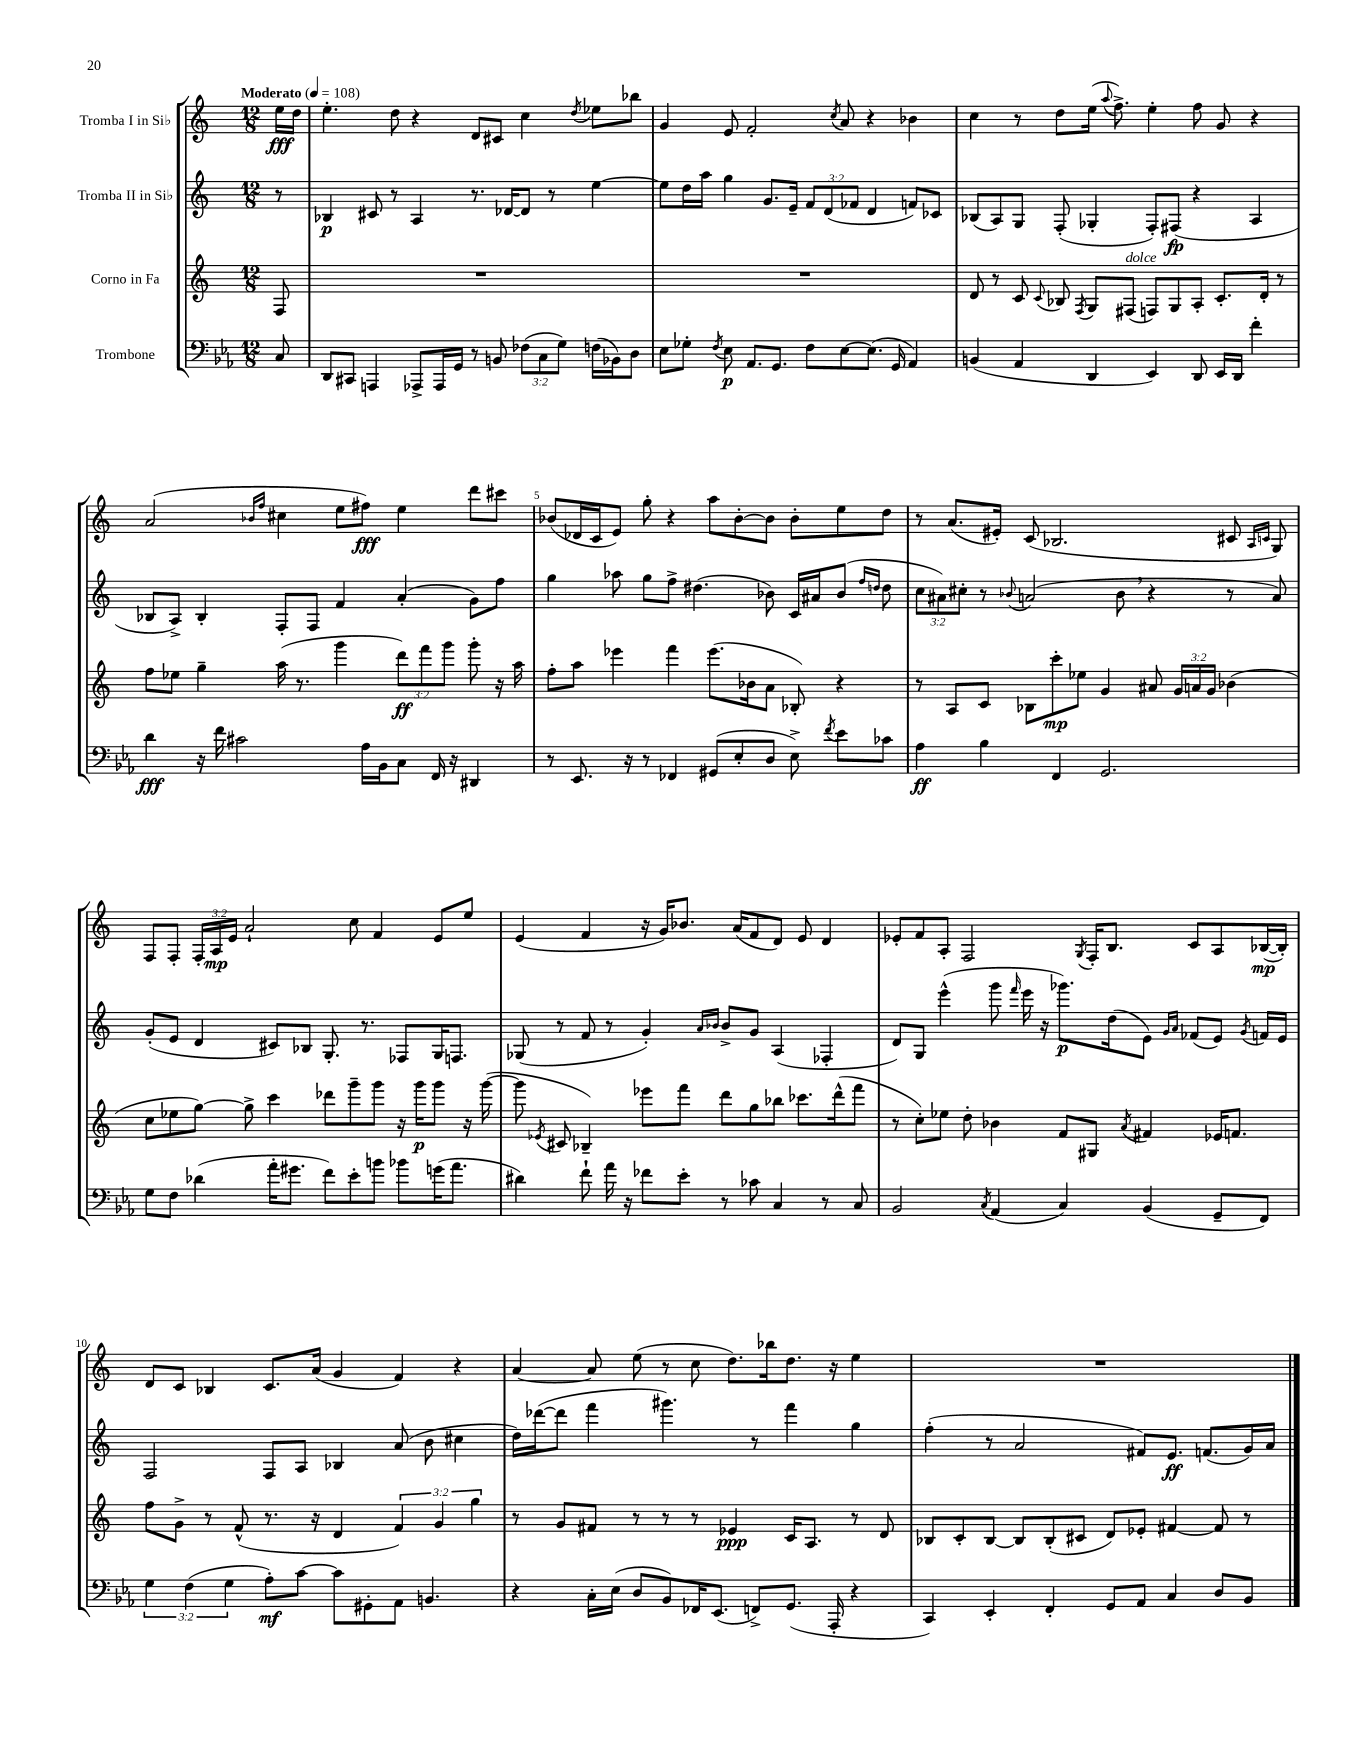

**kern	**kern	**kern	**kern
*staff4	*staff3	*staff2	*staff1
*clefF4	*clefG2	*clefG2	*clefG2
*k[b-e-a-]	*k[]	*k[]	*k[]
*M12/8	*M12/8	*M12/8	*M12/8
*MM108	*MM108	*MM108	*MM108
8C	8F	8r	16ee
.	.	.	16dd
=	=	=	=
8DD	1.r	4B-	4.ee'
8CC#	.	.	.
4AAA	.	8c#	.
.	.	8r	8dd
8AAA-^	.	4A	4r
16AAA-	.	.	.
16GG	.	.	.
8r	.	8.r	8d
8BB	.	.	8c#
.	.	[16d-	.
(12F-	.	8d-]	4cc
12C	.	.	.
.	.	8r	.
12G)	.	.	.
.	.	.	8qdd
(16F	.	[4ee	8ee-
16BB-)	.	.	.
8D	.	.	8bb-
=	=	=	=
8E-	1.r	8ee]	4g
8G-'	.	16dd	.
.	.	16aa	.
8qF	.	.	.
8E-	.	4gg	8e
8.AA-	.	.	2f'
.	.	8.g	.
8.GG	.	.	.
.	.	16e~	.
8F	.	12f	.
.	.	(12d	.
.	.	.	8qcc
[8E-	.	.	8a
.	.	12f-	.
(8.E-]	.	4d	4r
16GG	.	.	.
4AA-)	.	8f)	4b-
.	.	8c-	.
=	=	=	=
(4BB	8d	(8B-	4cc
.	8r	8A)	.
4AA-	8c	8G	8r
.	8qqc	.	.
.	8B-	(8F'	8dd
.	8qF	.	.
4DD	8G	4G-'	(16ee
.	.	.	8qqaa
.	.	.	8.ff^)
.	(8F#	.	.
4EE-)	8F)	8F')	4ee'
.	8G	(8F#	.
8DD	8A'	4r	8ff
16EE-	8.c'	.	8g
16DD	.	.	.
4f'	.	4A	4r
.	16d'	.	.
.	8r	.	.
=	=	=	=
4d	8ff	8B-	(2a
.	8ee-	8A^)	.
16r	4gg~	4B-'	.
16f	.	.	.
2c#	.	.	.
.	.	.	16qqb-
.	.	.	16qqff
.	(16aa	8F'	4cc#
.	8.r	.	.
.	.	8F	.
.	4ggg	4f	8ee
16A-	.	.	8ff#)
16BB-	.	.	.
8C	12ddd)	(4a'	4ee
.	12fff	.	.
16FF	.	.	.
.	12ggg	.	.
16r	.	.	.
4DD#	8ggg'	8g)	8ddd
.	16r	8ff	8ccc#
.	16aa	.	.
=	=	=	=
8r	8ff'	4gg	(8b-
8.EE-	8aa	.	16d-
.	.	.	16c
.	4eee-	8aa-	8e)
16r	.	.	.
8r	.	8gg	8gg'
4FF-	4fff	8ff^	4r
.	.	(4.dd#	.
(8GG#	(8.eee-	.	8aa
8E-'	.	.	[8b-'
.	16b-	.	.
8D	8a	8b-)	8b-]
8E-^)	8B-')	16c	8b-'
.	.	16a#	.
8qf	.	.	.
8e-	4r	(8b-	8ee
.	.	16qqff	.
.	.	16qqdd	.
8c-	.	8dd	8dd
=	=	=	=
4A-	8r	12cc	8r
.	.	12a#)	.
.	8A	.	(8.a
.	.	12cc#'	.
4B-	8c	8r	.
.	.	.	16e#')
.	.	8qqb-	.
.	8B-	(2a	(8c
4FF	8ccc'	.	2.B-
.	8ee-	.	.
2.GG	4g	.	.
.	.	8b-	.
.	8a#	4r	.
.	24g	.	.
.	24a	.	.
.	24g	.	.
.	(4b-	8r	8c#
.	.	.	16qqA
.	.	.	16qqc
.	.	8a)	8G)
=	=	=	=
8G	8cc	(8g'	8F
8F	8ee-	8e	8F'
(4d-	[8gg)	4d	24F'
.	.	.	24A
.	.	.	24e
.	8gg^]	.	2a`
16a-'	4ccc	8c#)	.
8.g#	.	.	.
.	.	8B-	.
8f)	8ddd-	8.G'	.
8e-'	8ggg~	.	8cc
.	.	8.r	.
8b	8ggg	.	4f
8b-	16r	8F-	.
.	16ggg	.	.
(16g	8ggg	16G	8e
8.a-	.	8.F	.
.	16r	.	8ee
.	([16ggg	.	.
=	=	=	=
4d#)	8ggg]	(8G-	(4e
.	8qe-	.	.
.	8c#	8r	.
8f`	4B-~)	8f	4f
16a-	.	8r	.
16r	.	.	.
8f-	8eee-	4g')	16r
.	.	.	16g)
8e-'	8fff	.	8.b-
.	.	16qqa	.
.	.	16qqb-	.
8r	8ddd	8b-^	.
.	.	.	(16a
8c-	8gg	8g	8f
4C	8bb-	(4A	8d)
.	8.ccc-	.	8e
8r	.	4F-'	4d
.	(16ddd^^	.	.
8C	8fff	.	.
=	=	=	=
2BB-	8r	8d)	8e-'
.	8cc')	8G	8f
.	8ee-	(4eee^^	8A'
.	8dd'	.	2F
8qC	.	.	.
(4AA-	4b-	8ggg	.
.	.	16qqfff	.
.	.	16eee	.
.	.	16r	.
4C)	8f	8.ggg-)	.
.	.	.	8qG
.	8G#	.	16F'
.	.	(16dd	8.B
.	8qa	.	.
(4BB-	4f#	8e)	.
.	.	16qqg	.
.	.	16qqa	.
.	.	(8f-	8c
8GG~	16e-	8e)	8A
.	8.f	.	.
.	.	8qg	.
8FF)	.	16f	([16B-
.	.	16e	16B-'])
=	=	=	=
6G	8ff	2F	8d
.	8g^	.	8c
(6F	.	.	.
.	8r	.	4B-
6G	.	.	.
.	(8f^^	.	.
8A-')	8.r	8F	8.c
[8c	.	8A	.
.	16r	.	(16a
8c]	4d	4B-	4g
8GG#'	.	.	.
8AA-	6f)	(8a	4f)
4.BB	.	8b	.
.	6g	.	.
.	.	4cc#	4r
.	6gg	.	.
=	=	=	=
4r	8r	16dd)	[4a
.	.	([16ddd-	.
.	8g	8ddd-]	.
16C'	8f#	4fff	8a]
(16E-	.	.	.
8D	8r	.	(8ee
8BB-)	8r	4.ggg#)	8r
16FF-	8r	.	8cc
(8.EE-	.	.	.
.	4e-	.	8.dd)
8FF^)	.	8r	.
.	.	.	16bb-
(8.GG	16c	4fff	8.dd
.	8.A	.	.
16AAA-'	.	.	16r
4r	8r	4gg	4ee
.	8d	.	.
=	=	=	=
4CC)	8B-	(4ff'	1.r
.	8c'	.	.
4EE-'	[8B-	8r	.
.	8B-]	2a	.
4FF'	(8B-'	.	.
.	8c#	.	.
8GG	8d)	.	.
8AA-	8e-'	8f#)	.
4C	[4f#	8.e	.
.	.	(8.f	.
8D	8f#]	.	.
8BB-	8r	16g)	.
.	.	16a	.
==	==	==	==
*-	*-	*-	*-
